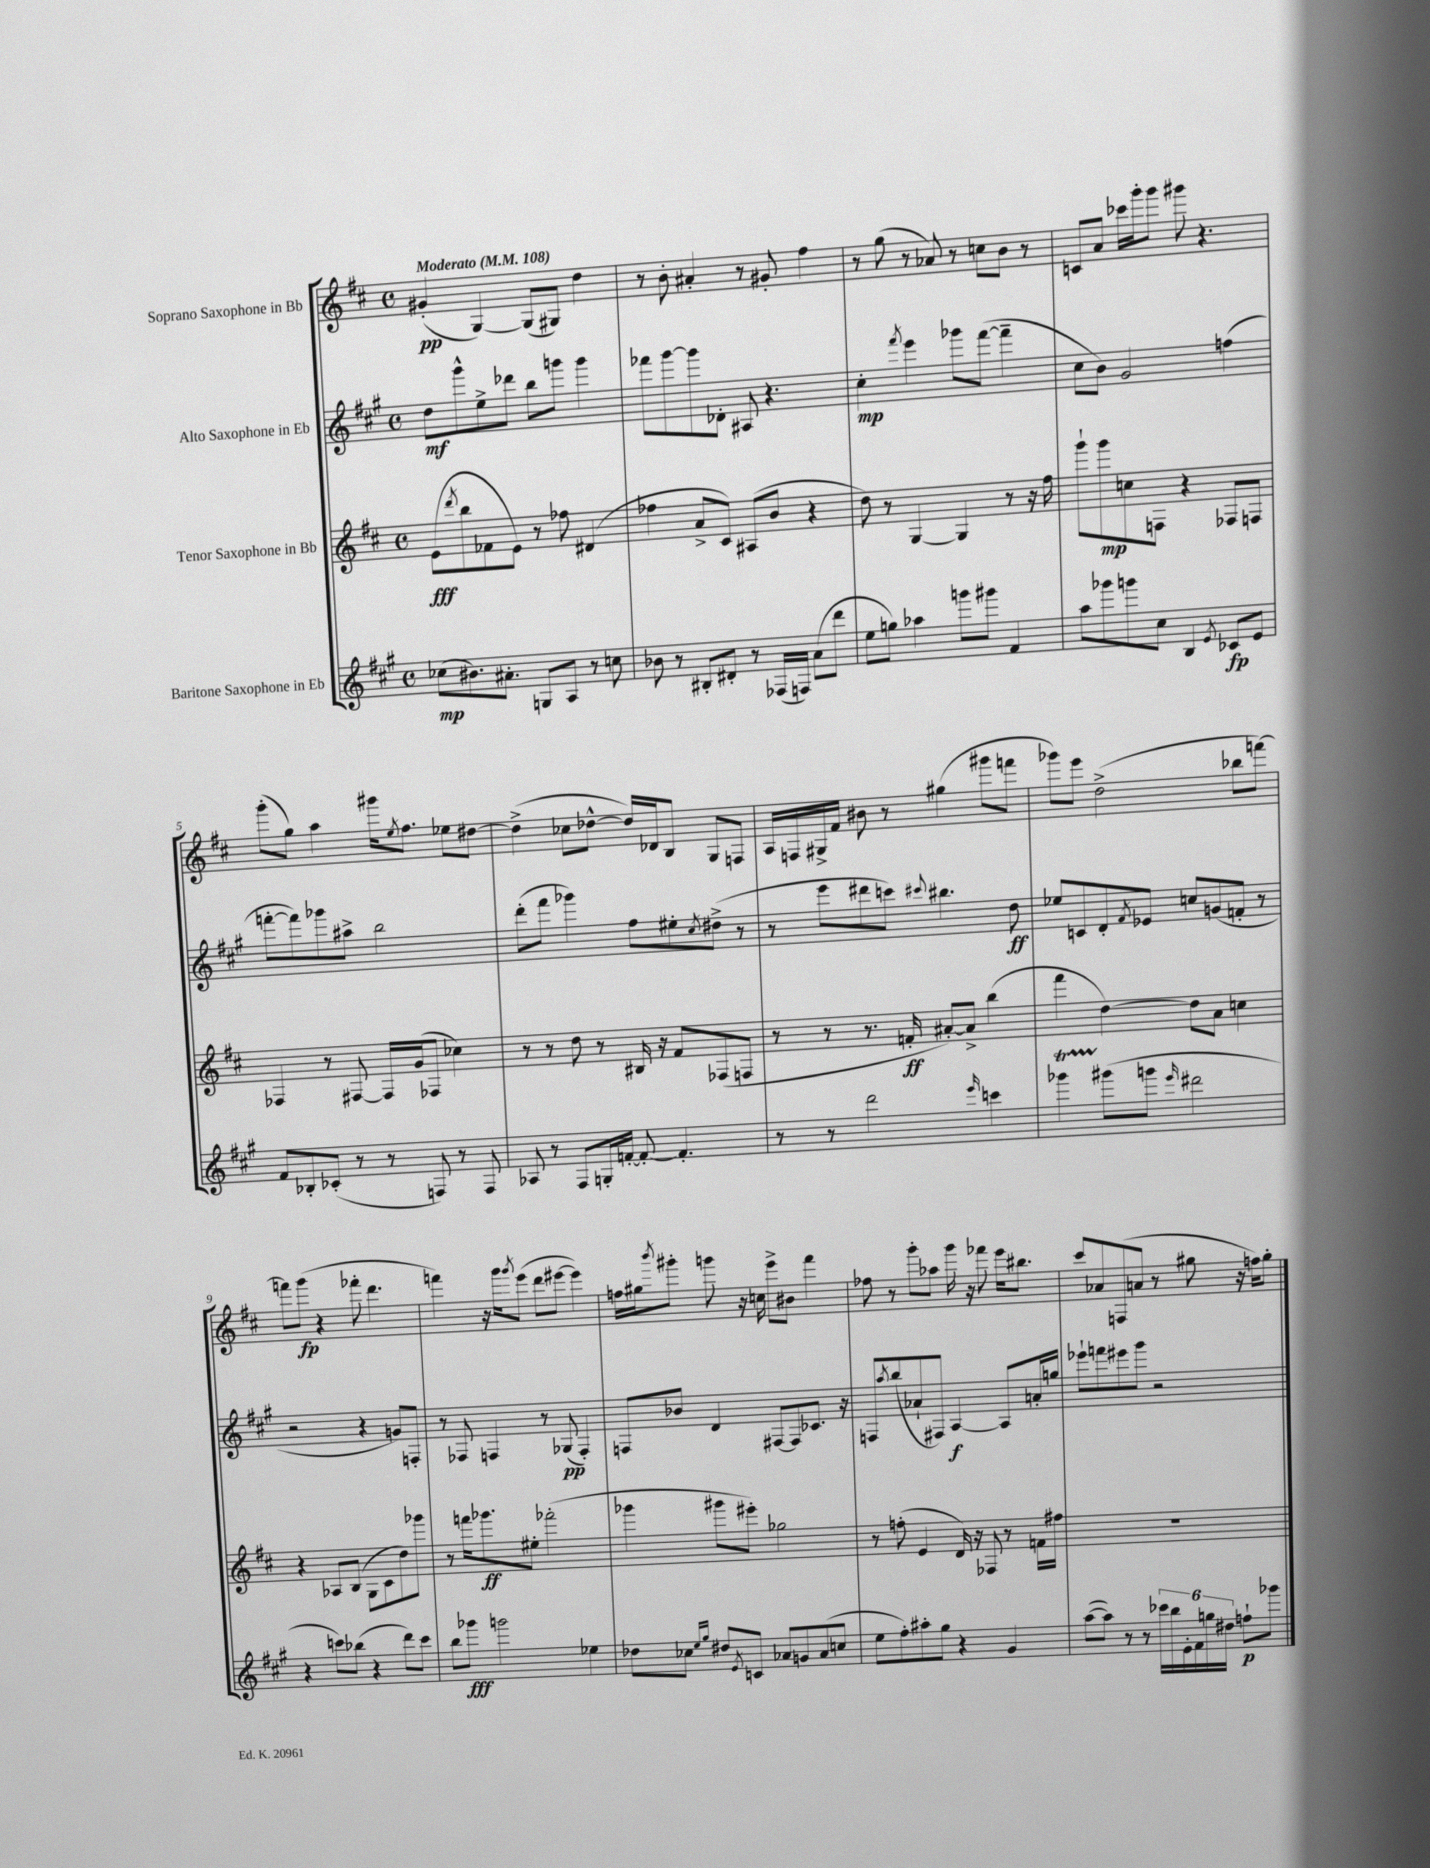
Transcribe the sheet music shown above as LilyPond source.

<<
\new StaffGroup <<
\new Staff = "s0" \with { instrumentName = "Soprano Saxophone in Bb" } {
    \clef treble \key d \major \defaultTimeSignature \time 4/4 \tempo "Moderato" 4 = 108
    gis'4-.\pp( g4~) g8( gis8) d''4 |
    r8 b'8-. ais'4-. r8 gis'8-. fis''4 |
    r8 g''8( r8 aes'8) r8 c''8 b'8 r8 |
    c'8 a'8 ces'''16 g'''16-. g'''8 gis'''8 r4. |
    g'''8-.( g''8) a''4 gis'''16 \acciaccatura { e''8 } fis''8. ees''8 dis''8~ |
    dis''4->( ces''8 des''8~-^ des''16) des'16 b8 g8 f8 |
    a16 f16 gis16-> fis'16 bis'8 r8 gis''4( gis'''8 f'''8 |
    ges'''8) e'''8 d''2->( bes''8 f'''8~) |
    f'''8 g'''8\fp( r4 fes'''8-. d'''4. |
    f'''4) r16 g'''16 \acciaccatura { g'''8 } e'''8( d'''8 eis'''8~ eis'''4) |
    f''16 gis''16 \acciaccatura { b'''8 } gis'''8-. g'''8 r16 c''16 e'''8-> bis'8 fis'''4 |
    fes''8 r8 g'''8-. aes''8 g'''16 r16 fes'''8 e'''16 bis''8. |
    cis'''8 aes'8 f8( a'8 r8 gis''8 r16 f''16) gis''8-. \bar "|." |
}
\new Staff = "s1" \with { instrumentName = "Alto Saxophone in Eb" } {
    \clef treble \key a \major \defaultTimeSignature \time 4/4
    d''8\mf gis'''8-^ e''8-> des'''8 b''8 g'''8 g'''4 |
    fes'''8 gis'''8~ gis'''8 des'8-. ais8 r4. |
    cis''4-.\mp \acciaccatura { fis'''8 } e'''4 ges'''8 fis'''8~( fis'''4-- |
    cis''8 b'8) gis'2 f''4( |
    f'''8~-. f'''8) ges'''8 ais''8-> b''2 |
    d'''8-.( fis'''8 ges'''4) fis''8 eis''8-. \acciaccatura { cis''8 } dis''8->( r8 |
    r8 e'''8 dis'''8 c'''8) \appoggiatura { cis'''8 } bis''4. d''8\ff |
    ees''8 c'8 d'8-. \acciaccatura { fis'8 } ees'8 c''8 g'8( f'8-. r8 |
    r2 r4 g'8) f8-. |
    r8 fes8 f4 r8 ges8\pp( f4-.) |
    f8 bes'8 d'4 fis8~ fis8 ces'8. r16 |
    f8 \acciaccatura { a''8 } b''8( aes'8-! fis8) a4~\f a8 a'16-. g''16 |
    ees'''8-! f'''8 eis'''8 gis'''8 r2 \bar "|." |
}
\new Staff = "s2" \with { instrumentName = "Tenor Saxophone in Bb" } {
    \clef treble \key d \major \defaultTimeSignature \time 4/4
    e'8\fff( \acciaccatura { d'''8 } b''8 fes'8 e'8) r8 fes''8 dis'4( |
    fes''4 a'8-> cis'8) ais8( b'8 r4 |
    d''8) r8 g4~ g4 r8 r16 fis''16 |
    g'''8-! g'''8\mp c''8 f8 r4 fes8 f8 |
    fes4 r8 fis8~ fis16 g'16( fes8 ces''4) |
    r8 r8 d''8 r8 bis16 r16 fis'8 fes8( f8 |
    r8 r8 r8. f'16-.\ff ais'8~-.) ais'8-> b''4( |
    fis'''4 d''4~) d''8 a'8 c''4 |
    r4 aes8 b8( g8 cis'8 d''8) ges'''8 |
    r8 f'''16 ges'''8.\ff eis''8-. fes'''2-.( |
    ges'''4 gis'''8 eis'''8-.) ges''2 |
    r8 f''8-.( e'4 d'16) r16 fes8 r8 f'16 fis''16 |
    R1 \bar "|." |
}
\new Staff = "s3" \with { instrumentName = "Baritone Saxophone in Eb" } {
    \clef treble \key a \major \defaultTimeSignature \time 4/4
    ces''8\mp( bis'8.) ais'8.-. g8 a8 r8 c''8 |
    bes'8 r8 bis8-. dis'8-. r8 fes16( f16) a'8( d'''8 |
    e''8 g''8) aes''4 g'''8 gis'''8 fis'4 |
    a''8 ges'''8 g'''8 cis''8 b4 \acciaccatura { e'8 } ces'8\fp e'8 |
    fis'8 bes8-. ces'8-.( r8 r8 f8) r8 f8 |
    aes8 r8 fis8 g16-. f'16~-. f'8~-. f'4.-. |
    r8 r8 d'''2 \grace { e'''16 } c'''4 |
    ges'''4\startTrillSpan gis'''8\stopTrillSpan( g'''8 \grace { e'''16 } dis'''2 |
    r4 c'''8) bes''8( r4 d'''8) c'''8 |
    b''8 ges'''8\fff g'''2 ees''4 |
    des''8 ces''8 \grace { e''16 gis''16 } dis''8 \acciaccatura { e'8 } c'8 aes'8 g'8 aes'8( c''8 |
    e''8 fis''8-.) ais''8-. gis''8 r4 gis'4 |
    a''8~( a''8) r8 r8 \tuplet 6/4 { ces'''16 b''16 e'16-. fis'16 g''16 dis''16 } f''8-!\p ges'''8 \bar "|." |
}
>>
>>
